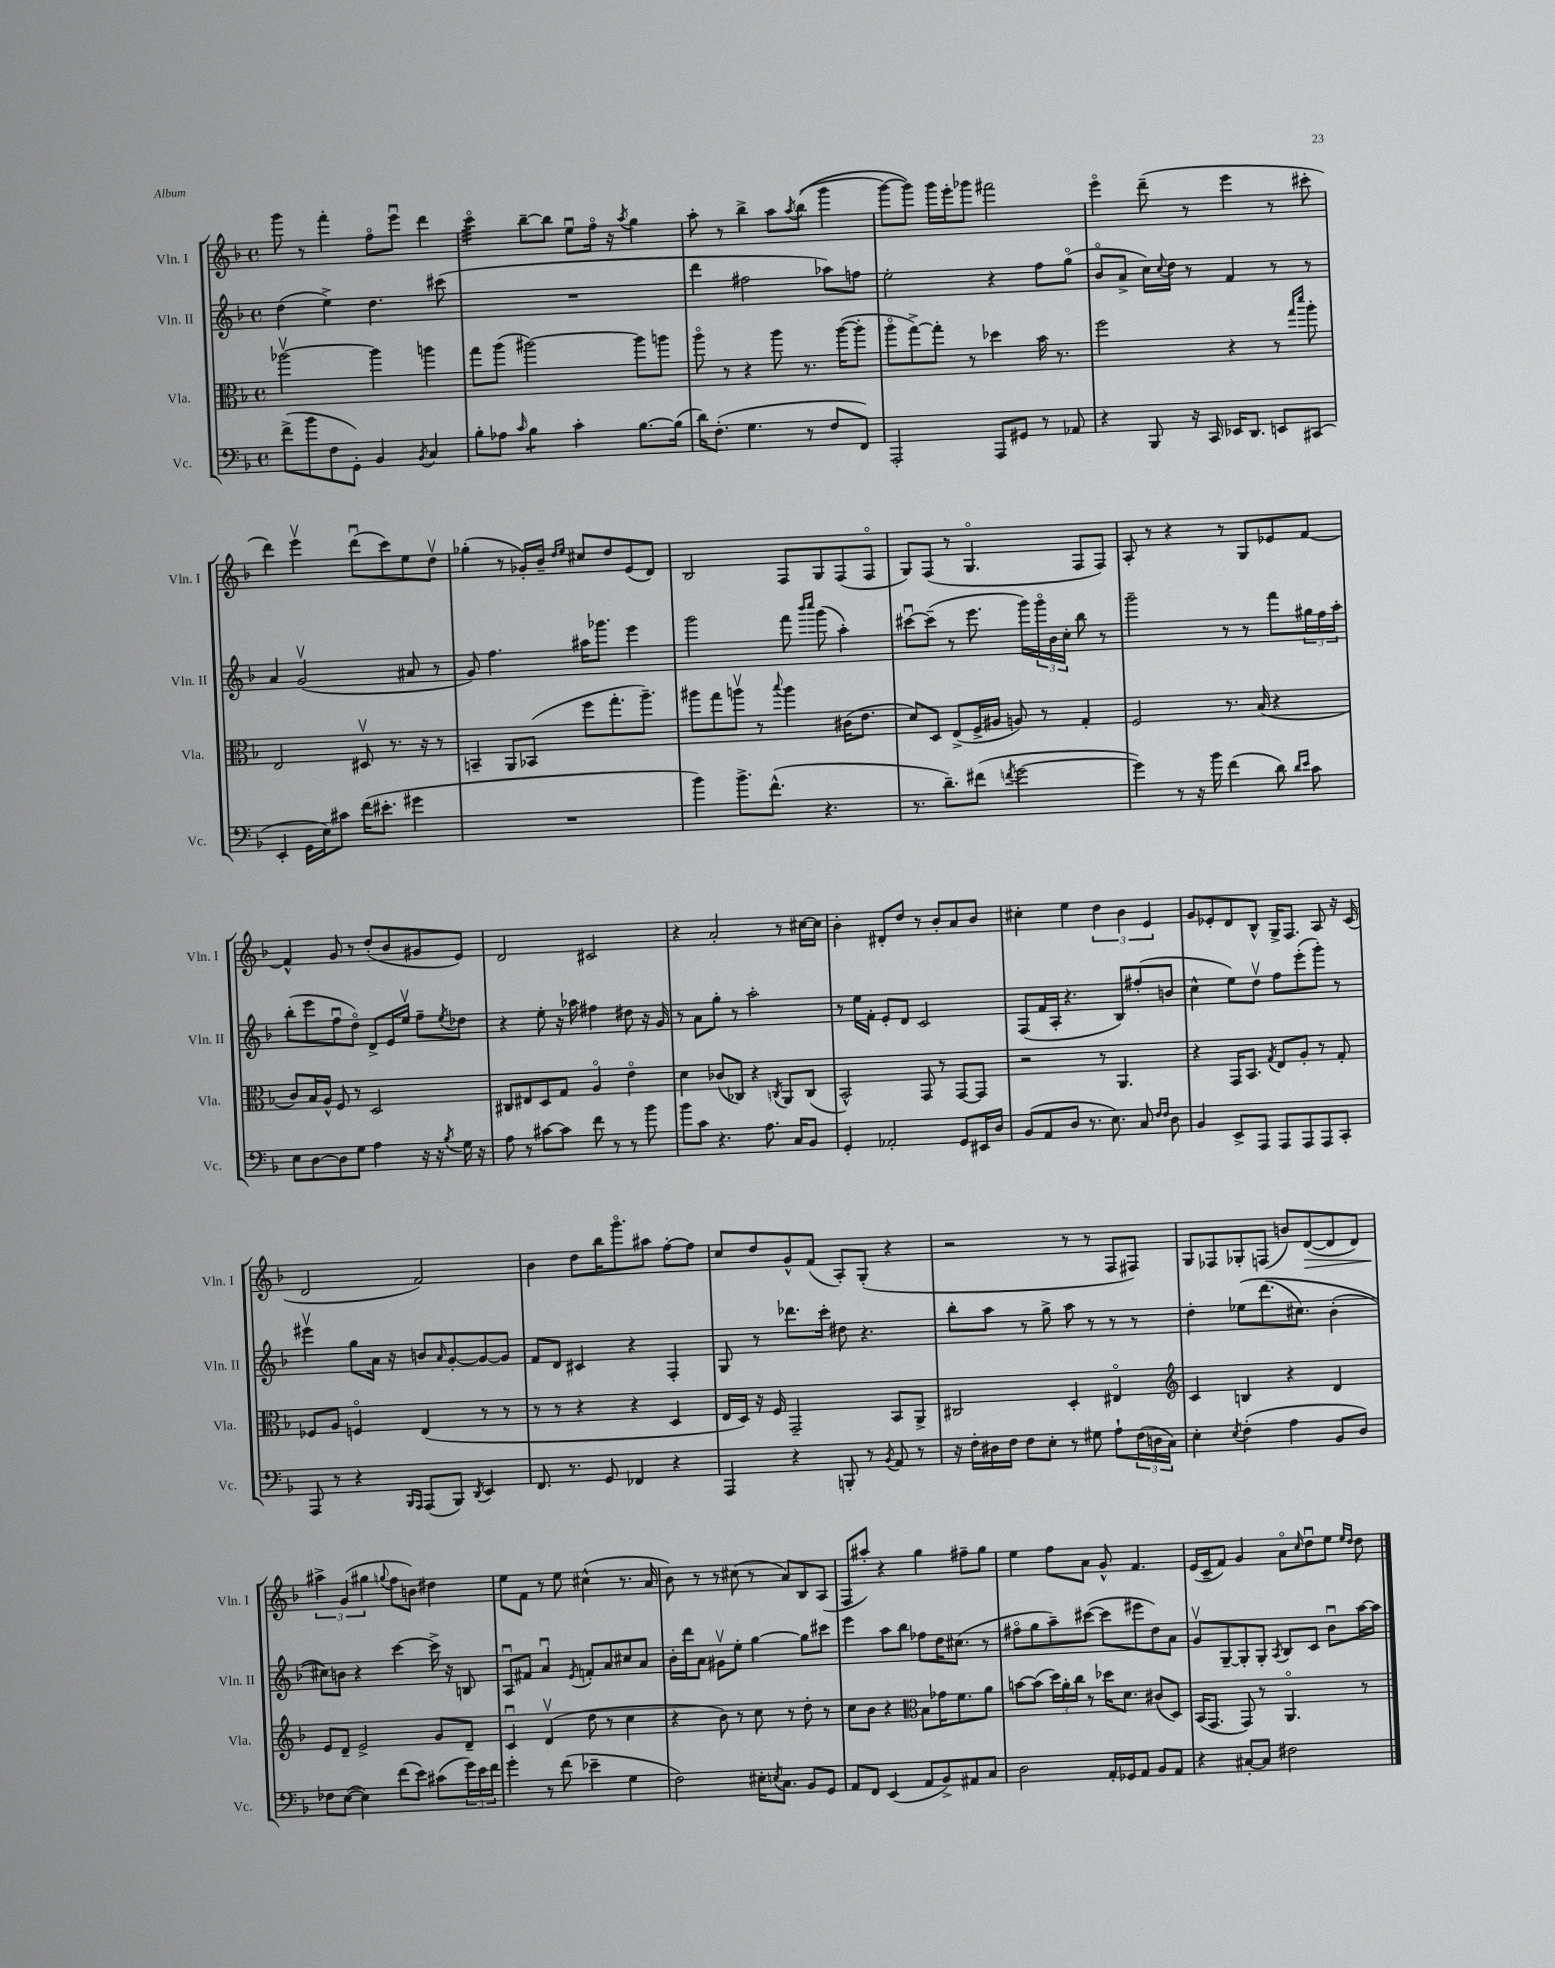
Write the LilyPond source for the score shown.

<<
\new StaffGroup <<
\new Staff = "s0" \with { instrumentName = "Vln. I" shortInstrumentName = "Vln. I" } {
    \clef treble \key f \major \defaultTimeSignature \time 4/4
    g'''8 r8 f'''4-. f''8\flageolet e'''8\downbow d'''4 |
    c'''4:32\flageolet bes''8~-- bes''8 e''8\downbow f''16\flageolet r16 \acciaccatura { a''8 } g''4 |
    a''8-. r8 bes''4-> a''8 \acciaccatura { a''8 } bes''8(\( g'''4 |
    g'''8~) g'''8\) g'''16 e'''16-. ges'''8 fis'''2 |
    e'''4\flageolet d'''8--( r8 e'''4 r8 cis'''8-. |
    d'''4) e'''4\upbow d'''8\downbow( c'''8) e''8 d''8\upbow |
    ges''4-.( r8 ges'16-.) bes'16-- \grace { d''16 e''16 } cis''8 d''8 e'8( d'8) |
    bes2 f8 g8 f8( f8\flageolet |
    g8) f8( r8 g4.\flageolet f8 f8) |
    a8-. r8 r4 r8 g8 ees'8 f'8~ |
    f'4-^ g'8 r8 d''8-.( bes'8 gis'8 e'8) |
    d'2 cis'2 |
    r4 a'2-. r8 cis''16~ cis''16 |
    bes'4-. dis'8-. d''8 r8 bes'8-. a'8 bes'8 |
    cis''4-. e''4 \tuplet 3/2 { d''4 bes'4 e'4 } |
    g'8 ees'8-. d'8 bes8-^ g16-> f8. a8 r16 c'16( |
    d'2 f'2) |
    bes'4 d''8 bes''16 g'''8.\flageolet ais''8 f''8~-. f''8 |
    c''8 d''8 g'8-^ f'8( a8-.) g8-.( r4 |
    r2 r8 r8 f8 fis8) |
    g8 fes8 ges8-. f8( b'8) d'8~\>( d'8 d'8) |
    \tuplet 3/2 { ais''4->\! g'4( gis''4 } \appoggiatura { g''8 } f''8 b'8) dis''4 |
    e''8 f'8 r8 e''8 cis''4-^( r8. a'16 |
    bes'8) r8 r8 cis''8( r8 a'8) bes8 a8( |
    f8 ais''8-.) r4 g''4 fis''8-- g''8 |
    e''4 f''8 a'8 g'8-^ f'4. |
    e'16( c'16-- f'8) g'4 a'8\flageolet \grace { c''16 } d''8\downbow e''8 \grace { e''16 d''16 } d''8 \bar "|." |
}
\new Staff = "s1" \with { instrumentName = "Vln. II" shortInstrumentName = "Vln. II" } {
    \clef treble \key f \major \defaultTimeSignature \time 4/4
    d''4( e''4->) d''4. cis'''8( |
    R1 |
    d'''4 fis''2 aes''8) f''8 |
    e''2-. r4 f''8 g''8\flageolet( |
    bes'8\flageolet a'8-> c''16) \appoggiatura { c''8 } d''16 r8 f'4 r8 r8 |
    a'4 g'2\upbow( ais'8 r8 |
    g'8) f''4. ais''16 ges'''8. e'''4 |
    g'''2 f'''8 \grace { bes'''16 c''''16 } g'''8( a''4-.) |
    cis'''8~\downbow cis'''8--( r8 e'''8. g'''16) \tuplet 3/2 { g'''16\flageolet bes'16 c''16-. } bes''8 r8 |
    g'''2-- r8 r8 f'''8 \tuplet 3/2 { gis''16 f''16 a''16-. } |
    bes''8-.( e'''8 f''8\downbow d''8\flageolet) d'8-> e'16 e''16\upbow f''8-- \acciaccatura { e''8 } des''8 |
    r4 e''8-. r16 aes''16 fis''4 dis''8 r16 g'16 |
    r8 a'8 g''8-. r8 a''2-. |
    r8 e''16 f'16-. e'8-. d'8 c'2 |
    f8( f'16 a16-. r4. bes8) fis''8-.( b'8 |
    c''4-^ e''8) d''8\upbow f''8 e'''8-.( g'''8-.) r8 |
    eis'''4\upbow g''8 a'16 r16 b'8 \grace { a'16 } g'8~-. g'8~ g'8 |
    f'8 d'8 cis'4 r4 f4-. |
    g8 r8 des'''8. c'''16-. dis''8 r4. |
    bes''8-. a''8 r8 g''8-> a''8 r8 r8 r8 |
    d''4-. ees''8\( d'''8.( cis''8.) bes'4-.( |
    cis''8)\) b'8 r4 c'''4~ c'''16-> r16 b8 |
    a8\downbow fis'8 a'4\downbow \acciaccatura { e'8 } f'8-. a'8 cis''8 a'8 |
    bes'16-. d'''16 a'8 gis'8\upbow e''8-. g''4~ g''8 cis'''8 |
    e'''4 a''8 bes''8 fes''8 d''16 cis''8.( r8 |
    fis''8\flageolet g''8 a''8--) cis'''8~( cis'''8 eis'''8 d''8) a'8 |
    g'8\upbow g8~-- g8-. g8-. \acciaccatura { a8 } bes8 c'8 bes'8\downbow a''16~ a''16 \bar "|." |
}
\new Staff = "s2" \with { instrumentName = "Vla." shortInstrumentName = "Vla." } {
    \clef alto \key f \major \defaultTimeSignature \time 4/4
    aes''2~\upbow aes''4 a''4 |
    g''8 a''8( ais''2~) ais''8 a''8 |
    a''8\flageolet r8 r4 a''8 r8. a''16~( a''8-. |
    a''8\flageolet g''8~->) g''8-. r8 des''4 bes'16 r8. |
    f''2 r4 r8 \grace { g''16 d'''16 } a''8-. |
    e2 dis8\upbow r8. r16 r8 |
    b,4-- a,8 bes,8( f''8 g''8.-. a''8.--) |
    ais''8 g''8 a''8\upbow r8 \appoggiatura { bes''8 } a''4 cis'16( e'8. |
    d'8) d8 e8->( f16-> ais16 a8) r8 g4-. |
    f2 r8. bes16( r4 |
    c'8) bes16 a16-^ f8 r8 d2 |
    cis8 eis8 d8 g8 a4\flageolet e'4\flageolet |
    d'4 ces'8( ces8) r4 \acciaccatura { c8 } a,8 c8( |
    bes,2-^) g,8 r8 g,8~ g,8 |
    r2 r8 a,4. |
    r4 g,16 bes,8. \acciaccatura { g8 } e8 a8-. r8 g8-. |
    fes8 a8 f4\flageolet e4( r8 r8 |
    r8 r8 r4 r4 d4 |
    e16 d16) r16 f16 g,2-- bes,8 a,8-> |
    cis2 d4-. eis4\flageolet |
    \clef treble c'4 b4 r4 d'4 |
    e'8 d'8-- e'2-> g'8 d'8-- |
    c'4\downbow d'4\upbow( d''8 r8 c''4 |
    r4 bes'8) r8 c''8 r8 d''8-. r8 |
    c''8 bes'8 r4 \clef alto bes8 ges'16 f'8. a'8 |
    b'8~ b'8( \tuplet 3/2 { d''16) a'16-. c''16 } r8 des''16 d'8. cis'8( d8) |
    bes,16( g,8. g,8) r8 a,4.\flageolet r8 \bar "|." |
}
\new Staff = "s3" \with { instrumentName = "Vc." shortInstrumentName = "Vc." } {
    \clef bass \key f \major \defaultTimeSignature \time 4/4
    f'8->( bes'8 f8 g,8-.) bes,4 \acciaccatura { bes,8 } c4 |
    bes8-. aes8 \grace { c'16 } bes4:8 c'4-. bes8.~ bes16( |
    d'16) f8.-.( g4. r8 f8 f,8) |
    a,,2-. a,,8 gis,8 r8 aes,8 |
    r4 bes,,8 r16 c,16 ees,16 d,8. e,8 cis,8( |
    e,4-. g,16 e16) cis'8 f'16( eis'8.-. gis'4 |
    R1 |
    bes'4) bes'8.-> f'8.-^( r4. |
    r8. d'8.--) fis'8( \acciaccatura { f'8 } g'2~ |
    g'4) r8 r16 bes'16 f'4( d'8) \grace { d'16 e'16 } c'8 |
    e8 d8~ d8 g8 a4 r16 r16 \acciaccatura { bes8 } g16 r16 |
    a8 r8 cis'8~ cis'8 f'8 r8 r8 bes'8 |
    bes'8 c'8 r4. a8. c16 bes,8 |
    g,4-. aes,2-. g,8 eis,16 d16 |
    bes,8( a,8 d8 r8. e8.) c8 \grace { f16 f16 } d8 |
    bes,4 e,8-> a,,8 a,,8 a,,8 a,,8 c,8-. |
    a,,8 r8 r4 \grace { bes,,16 a,,16 } a,,8( bes,,8) \acciaccatura { d,8 } e,4 |
    f,8. r8. g,8 fes,4 r4 |
    a,,4 r4 b,,8-. r8 \acciaccatura { bes,8 } a,8 r8 |
    r16 f16-. dis16 f16 f8 e8-. r8 gis8 a8-! \tuplet 3/2 { f16( d16 c16) } |
    e4-. \acciaccatura { e8 } f4-.( a4 bes,8 d8) |
    fes8 e8~( e4) f'8( e'8) cis'8( \tuplet 3/2 { g'16) e'16 f'16 } |
    g'4-. r8 f'8( ees'4-- g4 |
    f2) eis16-. \acciaccatura { e8 } c8. bes,8 g,8 |
    a,8 f,8 e,4( a,8 bes,8->) ais,8 c8 |
    d2 a,16-. ges,16 a,8 bes,8 a,8 |
    r4 cis8~-. cis8 fis2 \bar "|." |
}
>>
>>
\layout { \context { \Score \remove "Bar_number_engraver" } }
